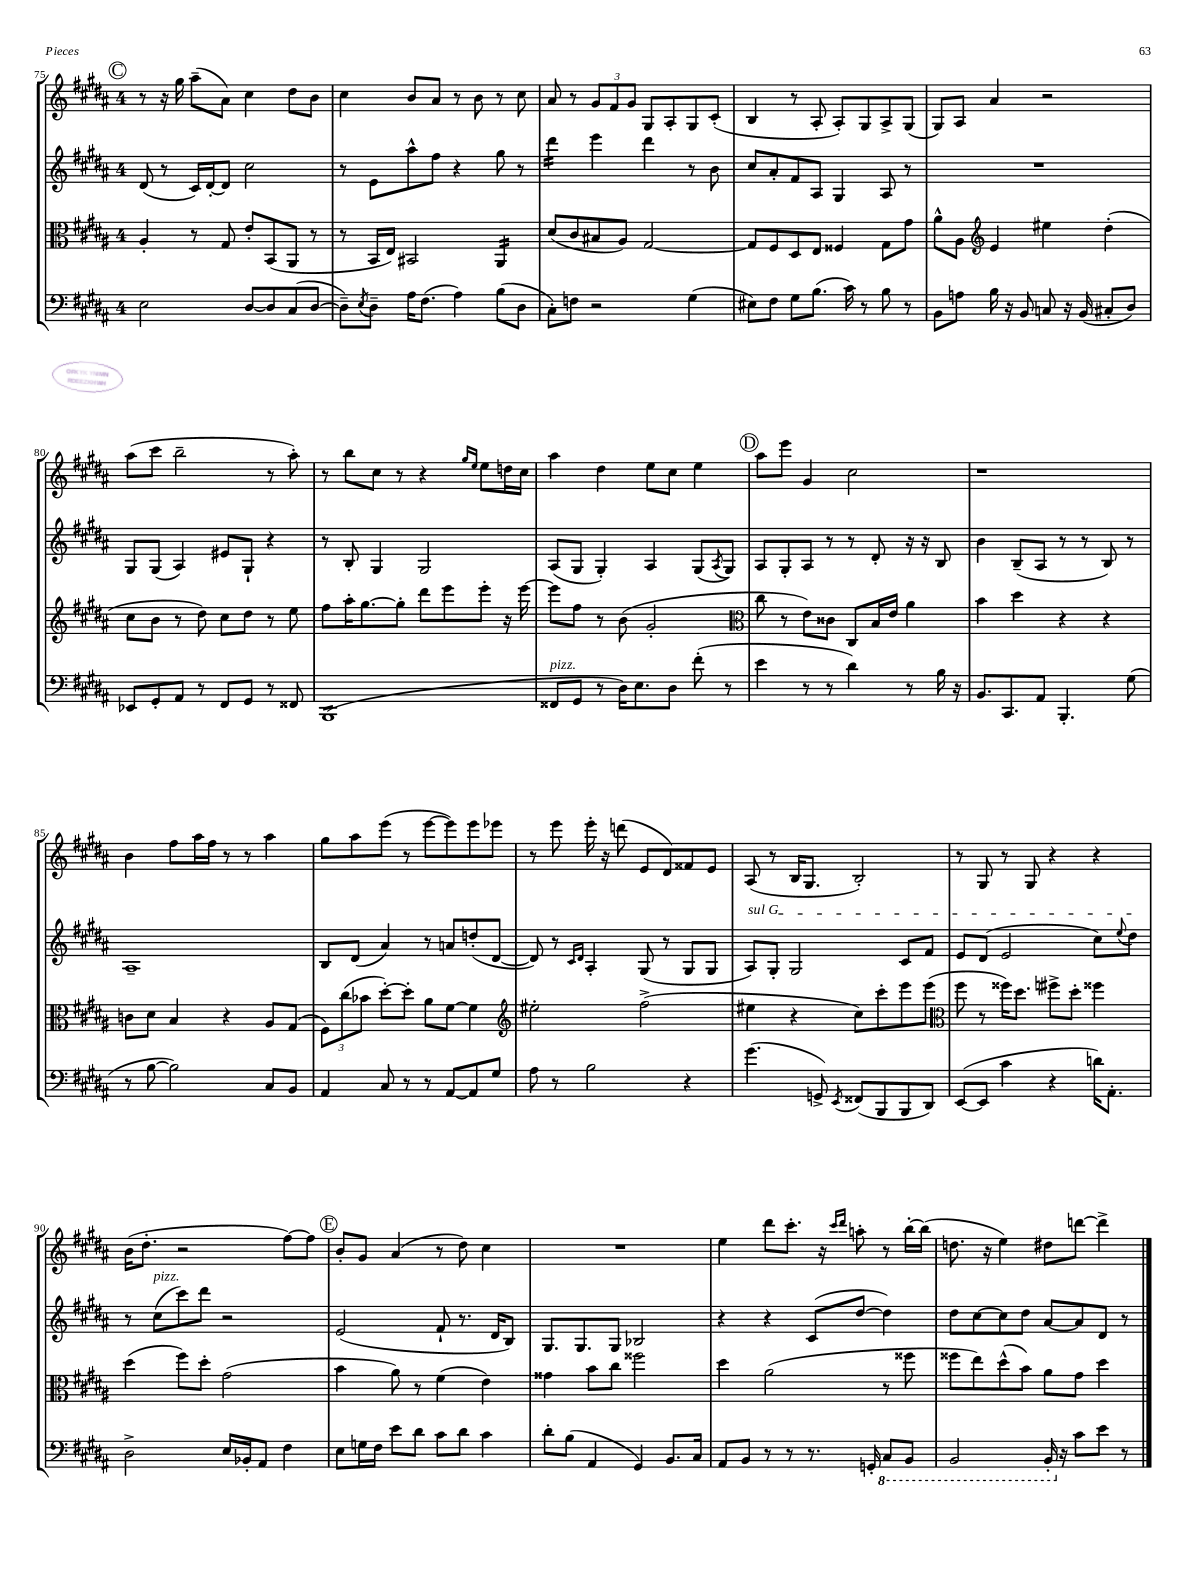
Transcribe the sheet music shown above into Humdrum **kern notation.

**kern	**kern	**kern	**kern
*staff4	*staff3	*staff2	*staff1
*clefF4	*clefC3	*clefG2	*clefG2
*k[f#c#g#d#a#]	*k[f#c#g#d#a#]	*k[f#c#g#d#a#]	*k[f#c#g#d#a#]
*M4/4	*M4/4	*M4/4	*M4/4
2E	4A#'	(8d#	8r
.	.	8r	16r
.	.	.	16gg#
.	8r	16c#)	(8aa#~
.	.	[16d#'	.
.	8G#	8d#]	8a#)
[8D#	8e'	2cc#	4cc#
8D#]	(8BB	.	.
(8C#	8AA#	.	8dd#
[8D#	8r	.	8b
=	=	=	=
8D#~])	8r	8r	4cc#
8qE	.	.	.
8D#~	16BB	8e	.
.	16E)	.	.
16A#	2BB#	8aa#^^	8b
(8.F#	.	.	.
.	.	8ff#	8a#
4A#)	.	4r	8r
.	.	.	8b
(8B	4AA#	8gg#	8r
8D#	.	8r	8cc#
=	=	=	=
8C#')	(8d#	4ddd#	8a#
8F	8c#	.	8r
2r	8B#	4eee	12g#
.	.	.	12f#
.	8A#)	.	.
.	.	.	12g#
.	[2G#	4ddd#	8G#
.	.	.	8A#'
(4G#	.	8r	8G#
.	.	8b	(8c#'
=	=	=	=
8E#)	8G#]	8cc#	4B
8F#	8F#	8a#'	.
8G#	8D#	8f#	8r
(8.B	8E	8A#	8A#'
.	4F##	4G#	8A#')
16c#)	.	.	.
8r	.	.	8G#
8B	8G#	8A#	8A#^
8r	8g#	8r	(8G#
=	=	=	=
8BB	8a#^^	1r	8G#)
8A	8A#	.	8A#
*	*clefG2	*	*
16B	4e	.	4a#
16r	.	.	.
8BB	.	.	.
8C	4ee#	.	2r
16r	.	.	.
(16BB	.	.	.
8C#'	(4dd#'	.	.
8D#)	.	.	.
=	=	=	=
8EE-	8cc#	8G#	(8aa#
8GG#'	8b	(8G#	8ccc#
8AA#	8r	4A#)	2bb~
8r	8dd#)	.	.
8FF#	8cc#	8e#	.
8GG#	8dd#	8G#`	.
8r	8r	4r	8r
8FF##	8ee	.	8aa#')
=	=	=	=
(1BBB	8ff#	8r	8r
.	16aa#'	8B'	8bb
.	[8.gg#	.	.
.	.	4G#	8cc#
.	8gg#']	.	8r
.	8ddd#	2G#	4r
.	8eee	.	.
.	.	.	16qqgg#
.	.	.	16qqee
.	8eee'	.	8ee
.	16r	.	16dd
.	[16eee	.	16cc#
=	=	=	=
8FF##	8eee]	(8A#	4aa#
8GG#	8ff#	8G#	.
8r	8r	4G#')	4dd#
16D#)	(8b	.	.
8.E	.	.	.
.	2g#'	4A#	8ee
8D#	.	.	8cc#
(8f#'	.	(8G#	4ee
.	.	8qA#	.
8r	.	8G#)	.
=	=	=	=
*	*clefC3	*	*
4e	8cc#	8A#	8aa#
.	8r	8G#'	8eee
8r	8e)	8A#	4g#
8r	8c##	8r	.
4d#)	8C#	8r	2cc#
.	16B	8d#'	.
.	16e	.	.
8r	4a#	16r	.
.	.	16r	.
16B	.	8B	.
16r	.	.	.
=	=	=	=
8.BB	4b	4b	1r
8.CC#	.	.	.
.	4dd#	(8B~	.
8AA#	.	8A#	.
4.BBB'	4r	8r	.
.	.	8r	.
.	4r	8B)	.
(8G#	.	8r	.
=	=	=	=
8r	8c	1A#~	4b
[8B	8d#	.	.
2B])	4B	.	8ff#
.	.	.	16aa#
.	.	.	16ff#
.	4r	.	8r
.	.	.	8r
8C#	8A#	.	4aa#
8BB	(8G#	.	.
=	=	=	=
4AA#	12F#)	8B	8gg#
.	(12cc#	.	.
.	.	(8d#	8aa#
.	12b-	.	.
8C#	[8dd#')	4a#)	(8eee
8r	8dd#']	.	8r
8r	8a#	8r	[8eee
[8AA#	[8f#	8a	8eee])
8AA#]	4f#]	(8dd'	8eee
8G#	.	[8d#	8eee-
=	=	=	=
*	*clefG2	*	*
8A#	2ee#'	8d#])	8r
8r	.	8r	8eee
.	.	16qqc#	.
.	.	16qqd#	.
2B	.	4A#'	16eee'
.	.	.	16r
.	.	.	(8ddd
.	(2ff#^	(8G#	8e
.	.	8r	8d#)
4r	.	8G#	8f##
.	.	8G#	8e
=	=	=	=
(4.g#	4ee#	8A#)	(8A#
.	.	8G#'	8r
.	4r	2G#	16B
.	.	.	8.G#
8GG^)	.	.	.
8qEE	.	.	.
(8FF##	8cc#)	.	2B')
8BBB	8ccc#'	.	.
8BBB	8eee	8c#	.
8DD#)	(8eee	8f#	.
=	=	=	=
*	*clefC3	*	*
([8EE	8ff#	8e	8r
8EE]	8r	(8d#	8G#
4c#	16ff##)	2e	8r
.	8.dd#	.	.
.	.	.	8G#
4r	8ff#^	.	4r
.	8dd#'	.	.
16d)	4ff##	8cc#)	4r
8.AA#'	.	.	.
.	.	8qqee	.
.	.	8dd#	.
=	=	=	=
2D#^	(4dd#	8r	(16b
.	.	.	8.dd#'
.	.	(8cc#	.
.	8ff#)	8ccc#)	2r
.	8dd#'	8ddd#	.
16E	(2g#	2r	.
16BB-'	.	.	.
8AA#	.	.	.
4F#	.	.	[8ff#)
.	.	.	8ff#]
=	=	=	=
8E	4b	(2e	8b'
16G	.	.	8g#
16F#	.	.	.
8e	8a#)	.	(4a#
8d#	8r	.	.
8c#	(4f#	8f#`	8r
8d#	.	8.r	8dd#)
4c#	4e)	.	4cc#
.	.	16d#	.
.	.	8B)	.
=	=	=	=
8d#'	4g##	8.G#	1r
(8B	.	.	.
.	.	8.G#	.
4AA#	8b	.	.
.	8cc#	8G#	.
4GG#)	2ff##	2B-	.
8.BB	.	.	.
16C#	.	.	.
=	=	=	=
8AA#	4dd#	4r	4ee
8BB	.	.	.
8r	(2a#	4r	8ddd#
8r	.	.	8.ccc#'
8.r	.	(8c#	.
.	.	.	16r
.	.	.	16qqccc#
.	.	.	16qqddd#
.	.	[8dd#	8aa'
16GG'	.	.	.
8CC#	8r	4dd#])	8r
8BBB	8ff##	.	[16bb'
.	.	.	(16bb]
=	=	=	=
2BBB	8ff##	8dd#	8.dd
.	8ee)	[8cc#	.
.	.	.	16r
.	(8dd#^^	8cc#]	4ee)
.	8b)	8dd#	.
16BBB'	8a#	[8a#	8dd#
16r	.	.	.
8c#	8g#	8a#]	[8ddd
8e	4dd#	8d#	4ddd^]
8r	.	8r	.
==	==	==	==
*-	*-	*-	*-
